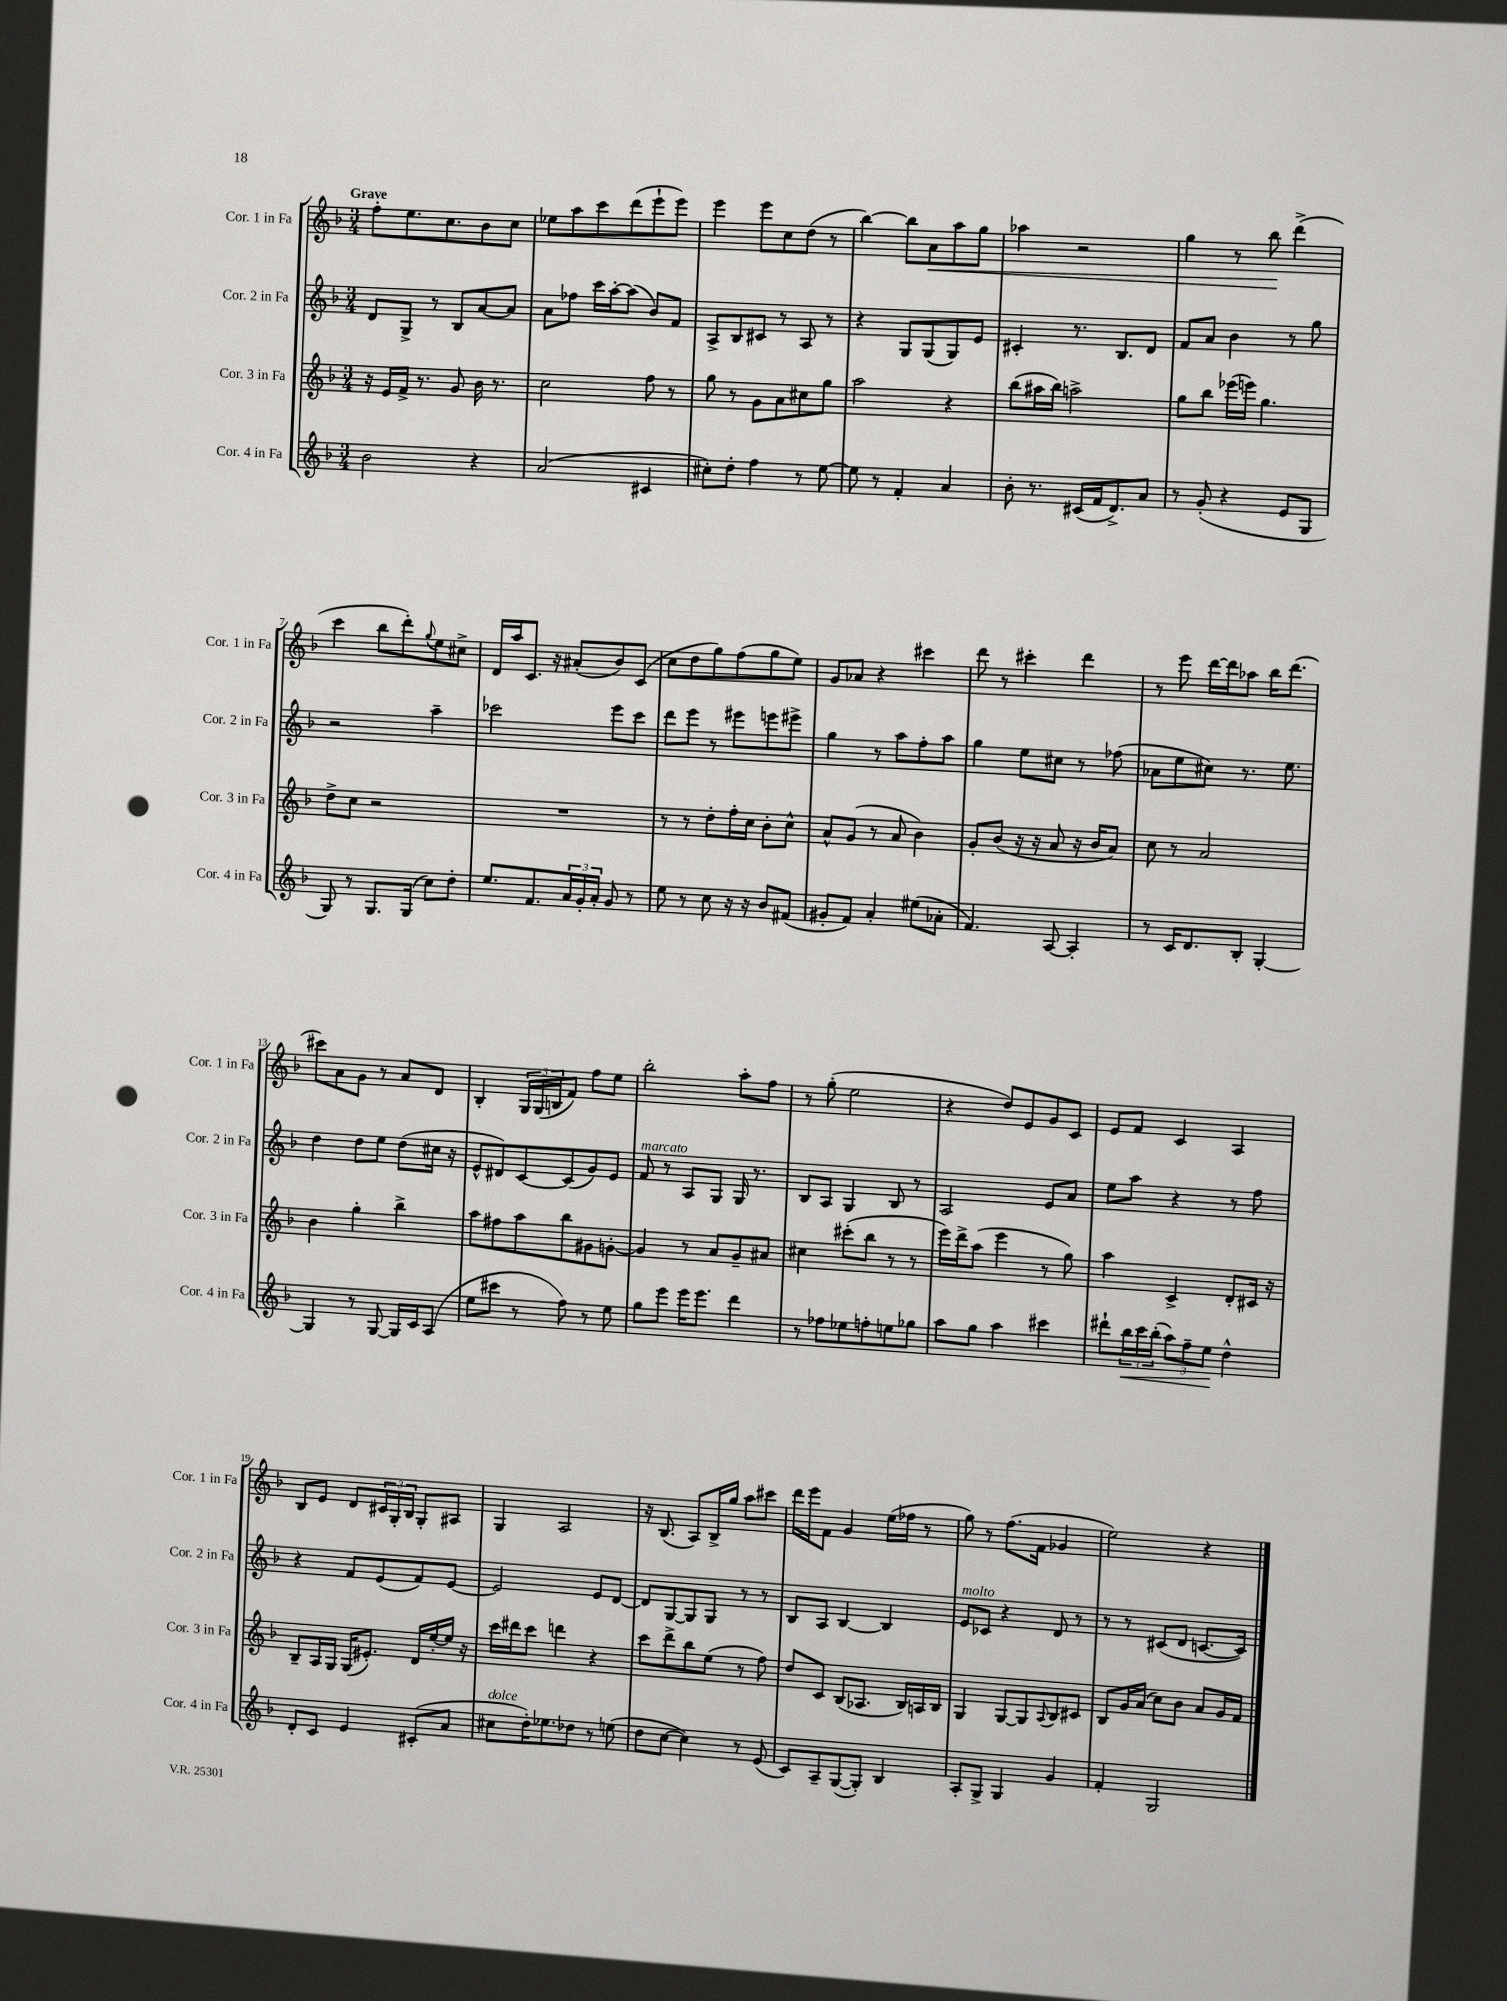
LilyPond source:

<<
\new StaffGroup <<
\new Staff = "s0" \with { instrumentName = "Cor. 1 in Fa" shortInstrumentName = "Cor. 1 in Fa" } {
    \clef treble \key f \major \numericTimeSignature \time 3/4 \tempo "Grave"
    f''8-. e''8. c''8. bes'8 c''8 |
    ees''8 a''8 c'''8 d'''8( e'''8-! e'''8) |
    e'''4 e'''8 c''8 d''8( r8 |
    bes''4~) bes''8 a'8\< a''8 g''8 |
    aes''4 r2 |
    g''4 r8 bes''8\! d'''4->( |
    c'''4 bes''8 d'''8-.) \appoggiatura { g''8 } e''8 cis''8-> |
    d'16 a''16 c'8. r16 ais'8-.( bes'8) c'8( |
    c''8 d''8 g''8) f''8( g''8 e''8) |
    g'8 aes'8 r4 cis'''4 |
    d'''8 r8 cis'''4-. d'''4 |
    r8 e'''8 d'''16~ d'''16 aes''8 bes''16 d'''8.( |
    cis'''8) a'8 g'8 r8 a'8 d'8 |
    bes4-. \tuplet 3/2 { g16 g16( b16 } f'8) f''8 e''8 |
    bes''2-. a''8-. f''8 |
    r8 g''8-.( e''2 |
    r4 d''8) e'8 g'8 c'8 |
    e'8 f'8 c'4 a4 |
    bes8 e'8 d'8 \tuplet 3/2 { cis'16 g16-. bes16 } g8-. ais8 |
    g4 a2 |
    r16 bes8.( a8) bes16-> g''16 a''8 cis'''8 |
    d'''16 e'''16 f'8 g'4 e''16( fes''16 r8 |
    g''8) r8 f''8.( f'16 ges'4 |
    e''2) r4 \bar "|." |
}
\new Staff = "s1" \with { instrumentName = "Cor. 2 in Fa" shortInstrumentName = "Cor. 2 in Fa" } {
    \clef treble \key f \major \numericTimeSignature \time 3/4
    d'8 g8-> r8 bes8 a'8~ a'8 |
    a'8 fes''8 c'''16 a''16~-. a''8( bes'8) f'8 |
    a8-> bes8 cis'8 r8 a8 r8 |
    r4 g8 g8( g8) e'8 |
    cis'4-. r8. bes8. d'8 |
    f'8 a'8 bes'4 r8 g''8 |
    r2 a''4-- |
    ces'''2 e'''8 ces'''8 |
    d'''8 e'''8 r8 eis'''8 e'''8 eis'''8-> |
    g''4 r8 a''8 f''8-. a''8 |
    g''4 e''8 cis''8 r8 fes''8( |
    aes'8 e''8 cis''8) r8. e''8. |
    d''4 d''8 e''8 d''8( cis''16 r16 |
    e'8-^ dis'8) c'8~ c'8( g'8) e'8 |
    f'8^\markup { \italic "marcato" } r8 a8 g8 g16 r8. |
    bes8 a8 g4 bes8 r8 |
    a2 e'8 a'8 |
    e''8 a''8 r4 r8 f''8 |
    r4 f'8 e'8( f'8) e'8~ |
    e'2 e'8 d'8~ |
    d'8 g8~ g8 g8 r8 r8 |
    bes8 a8 bes4~ bes4 |
    e'8^\markup { \italic "molto" } ces'8 r4 d'8 r8 |
    r8 r8 cis'8( d'8 c'8.~ c'16) \bar "|." |
}
\new Staff = "s2" \with { instrumentName = "Cor. 3 in Fa" shortInstrumentName = "Cor. 3 in Fa" } {
    \clef treble \key f \major \numericTimeSignature \time 3/4
    r16 e'16 f'16-> r8. g'8 bes'16 r8. |
    c''2 f''8 r8 |
    g''8 r8 g'8 a'8 cis''8 g''8 |
    a''2 r4 |
    bes''8( ais''16 bes''16) a''2-> |
    g''8 bes''8 ees'''16( e'''16) g''4. |
    d''8-> c''8 r2 |
    R2. |
    r8 r8 d''8-. f''16-. c''16 bes'8-. c''8-^ |
    a'8-^ g'8( r8 a'8 bes'4) |
    g'8-. bes'8( r16 r16 a'8 r16 bes'16 a'8) |
    c''8 r8 a'2 |
    bes'4 g''4-. bes''4-> |
    a''8 fis''8 a''8 bes''8 gis'8 g'8~-. |
    g'4 r8 a'8 g'8-- ais'8 |
    cis''4 cis'''8-.( bes''8 r8 r8 |
    e'''16) d'''16-> a''8( e'''4 r8 g''8) |
    a''4 c'4-> d'8-. cis'16 r16 |
    bes8-- a16 g16 g16( eis'8.-.) d'16 e''16~-. e''16 r16 |
    c'''16 dis'''16 c'''8 d'''4 r4 |
    c'''8 d'''8-> bes''8 e''8( r8 f''8) |
    d''8 c'8 bes8( aes8. bes16) a16 bes16 |
    g4 g8~ g8 \appoggiatura { a8 } bes8 cis'8 |
    bes8 g'16 a'16( c''8) bes'8 a'8 g'16 f'16 \bar "|." |
}
\new Staff = "s3" \with { instrumentName = "Cor. 4 in Fa" shortInstrumentName = "Cor. 4 in Fa" } {
    \clef treble \key f \major \numericTimeSignature \time 3/4
    bes'2 r4 |
    a'2( cis'4 |
    cis''8-.) d''8-. f''4 r8 e''8~ |
    e''8 r8 f'4-. a'4 |
    bes'8-. r8. cis'16( f'16 d'8.->) a'8 |
    r8 g'8-.( r4 e'8 g8 |
    g8) r8 g8. g16( c''8) d''8-. |
    e''8. f'8. \tuplet 3/2 { a'16 g'16-. a'16-. } g'8 r8 |
    e''8 r8 c''8 r16 r16 bes'8 fis'8( |
    gis'8-. f'8) a'4-. eis''8( aes'8-. |
    f'4.) a8~ a4-. |
    r8 c'16 d'8. bes8-. g4~-. |
    g4 r8 g8~ g16 c'16 a8( |
    e''8 cis'''8 r8 f''8) r8 e''8 |
    g''8 e'''8 e'''16 e'''8. d'''4 |
    r8 fes''8 ees''8 f''8-. e''8 ges''8 |
    a''8 g''8 a''4 cis'''4 |
    dis'''8-! \tuplet 3/2 { bes''16\< c'''16 bes''16-.( } \tuplet 3/2 { a''8) f''8-- e''8\! } d''4-^ |
    d'8-. c'8 e'4 cis'8-.( a'8 |
    cis''8^\markup { \italic "dolce" } d''16-.) ees''8. des''8 r8 e''8( |
    d''8 c''8~ c''4) r8 e'8( |
    c'8) a8-- g8~( g8-.) bes4 |
    a8-. g8-> g4 g'4 |
    f'4-. g2 \bar "|." |
}
>>
>>
